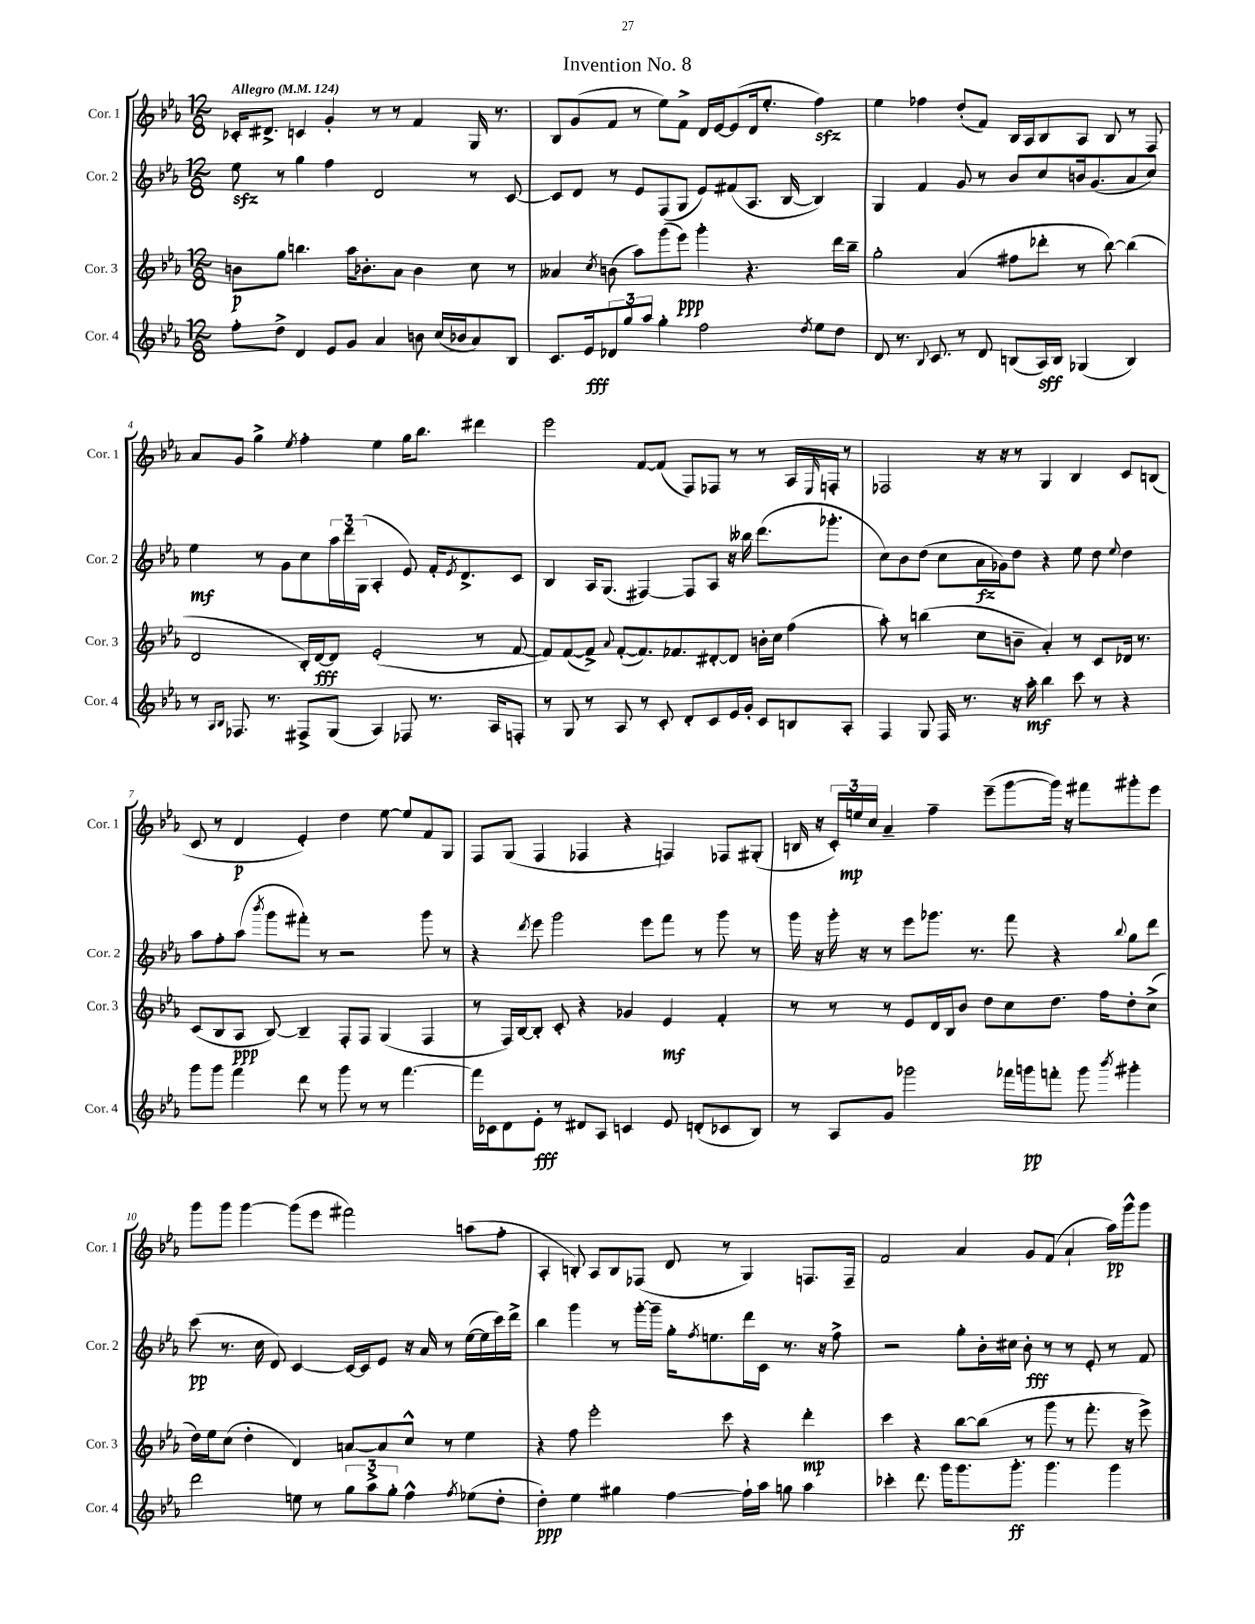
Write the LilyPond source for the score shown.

\header { title = "Invention No. 8" }
<<
\new StaffGroup <<
\new Staff = "s0" \with { instrumentName = "Cor. 1" shortInstrumentName = "Cor. 1" } {
    \clef treble \key ees \major \numericTimeSignature \time 12/8 \tempo "Allegro" 4 = 124
    ces'16-. dis'8.-> c'4 g'4-. r8 r8 f'4 g16 r8. |
    bes8 g'8( f'8 r8 ees''8) f'8-> d'16 ees'16~ ees'8( d'16 ees''8.-. f''4\sfz) |
    ees''4 fes''4 d''8-.( f'8) bes16 aes16 bes8 aes8 bes8 r8 f8 |
    aes'8 g'8 g''4-> \acciaccatura { ees''8 } f''4-. ees''4 g''16 bes''8. dis'''4 |
    ees'''2 f'8~ f'8( f8) fes8 r8 r8 aes16 \grace { ees16 } f16-. r8 |
    fes2 r16 r16 r8 g4 bes4 c'8 b8( |
    c'8 r8 d'4\p ees'4-.) d''4 ees''8~ ees''8 f'8 g8 |
    f8 g8( f4 fes4 r4 f4) fes8 gis8-.( |
    b16 r16 \tuplet 3/2 { c'16-.) e''16\mp c''16 } aes'4-- f''4-- ees'''8--( g'''8~ g'''16) r16 fis'''8 gis'''8-. ees'''8 |
    g'''8 g'''8 g'''4~ g'''8( ees'''8 fis'''2) a''8( f''8-. |
    aes4-. b8-.) aes8 b8 fes8( d'8 r8 g4) f8. f16-- |
    f'2 aes'4 g'8 f'8( aes'4-! aes''16\pp) g'''16-^ g'''8 \bar "|." |
}
\new Staff = "s1" \with { instrumentName = "Cor. 2" shortInstrumentName = "Cor. 2" } {
    \clef treble \key ees \major \numericTimeSignature \time 12/8
    ees''8\sfz r8 g''4 f''4 d'2 r8 c'8~ |
    c'8 d'8 r8 ees'8 f8( g8 ees'8) fis'8( aes8. bes16~ bes4) |
    g4 f'4 g'8 r8 bes'8 c''8 b'16 g'8.( aes'8 c''8) |
    ees''4\mf r8 g'8 c''8 \tuplet 3/2 { aes''16 d'''16 g16( } aes4-. ees'8) f'16-. \acciaccatura { ees'8 } d'8.-> c'8 |
    bes4 aes16 g8.( fis4~) fis8 aes8 r16 beses''16 d'''8.( ges'''8.-. |
    c''8) bes'8 d''8( c''8 aes'16\fz ges'16) d''8 r4 ees''8 d''8 \appoggiatura { ees''8 } d''4 |
    aes''8 f''8-. aes''8( \acciaccatura { bes'''8 } g'''8 fis'''8-.) r8 r2 g'''8 r8 |
    r4 \acciaccatura { d'''8 } ees'''8 g'''2 ees'''8 f'''8 r8 g'''8 r8 |
    g'''16 r16 g'''16-. r16 r8 ees'''8 ges'''8. r8. f'''8 r4 \appoggiatura { bes''8 } g''8 d'''8 |
    c'''8\pp( r8. c''16 d'8) c'4~ c'16~ c'16 ees'8 r16 aes'16 r8 ees''16~( ees''16 c'''16) d'''16-> |
    bes''4 g'''4 r8 g'''16~-. g'''16-- g''16-. \acciaccatura { f''8 } e''8. d'''16 c'16 r8. r16 f''8-> |
    r2 g''8-. bes'16-. cis''16 bes'8-.\fff r8 r8 ees'8-. r8 f'8 \bar "|." |
}
\new Staff = "s2" \with { instrumentName = "Cor. 3" shortInstrumentName = "Cor. 3" } {
    \clef treble \key ees \major \numericTimeSignature \time 12/8
    b'8\p g''8 b''4. aes''16 bes'8.-. aes'8 bes'4 c''8 r8 |
    aeses'4 \acciaccatura { c''8 } b'8( aes''8) g'''8( ees'''8\ppp) g'''4-. r4. d'''16 bes''16-- |
    g''2-. aes'4( fis''8 des'''8-. r8 bes''8~) bes''4( |
    d'2 bes16-.) d'16~\fff d'8 ees'2-.( r8 f'8~ |
    f'8) f'8~( f'8->) \appoggiatura { aes'8 } f'8~-.( f'8.) fes'8. dis'8~-. dis'8 b'16-. c''16 f''4( |
    aes''8-.) r8 b''4( c''8 b'8-- aes'4-.) r8 c'8 des'16 r8. |
    c'8( bes8 aes8\ppp bes8~) bes4-- f8-. f8 g4( f4 |
    r8 f16) bes16~ bes8-. c'8-. r4 ges'4 ees'4\mf f'4-. |
    r8 r8 r8 ees'8 d'16 bes16 bes'8 d''8 c''8 d''8. f''16 d''8-. c''8->( |
    d''16) ees''16 c''8( d''4-. d'4) a'8~ a'8 c''8-^ r8 ees''4 |
    r4 f''8 ees'''2-. c'''8 r4 d'''4-.\mp |
    c'''4 r4 bes''8~ bes''8( r8 g'''8 r8 f'''8.-. r16 ees'''8->) \bar "|." |
}
\new Staff = "s3" \with { instrumentName = "Cor. 4" shortInstrumentName = "Cor. 4" } {
    \clef treble \key ees \major \numericTimeSignature \time 12/8
    f''8-. d''8-> d'4 ees'8 g'8 aes'4 b'8 c''16( bes'16 aes'8) bes8 |
    c'8. ees'16\fff \tuplet 3/2 { des'8 g''8 aes''8 } g''4-. f''2 \acciaccatura { d''8 } ees''8 d''8 |
    d'8 r8. \appoggiatura { bes8 } c'8. r8 d'8 b8( aes16\sff) b16 ges4( b4) |
    r8 \grace { aes16 bes16 } fes8. r8. fis8-> g8( aes4) fes8 r8. aes16 f8-. |
    r8 g8 r8 aes8 r8 c'8-. d'8-. c'8 ees'16 g'16-. c'8 b8 aes8-. |
    f4 g8 f16 r8. r16 aes''16-.\mf bes''4 c'''8 r8 r4 |
    g'''8 g'''8 f'''4 d'''8 r8 g'''8 r8 r8 f'''4.~ |
    f'''16 ces'16 d'8 ees'8-.\fff r8 dis'8 aes8 c'4 ees'8 d'8-.( ces'8 bes8) |
    r8 aes8 g'8 ges'''2 fes'''16 g'''16\pp f'''8-. g'''8 \acciaccatura { bes'''8 } gis'''4-. |
    d'''2 e''8 r8 \tuplet 3/2 { g''8 aes''8-> g''8-. } f''4-^ \acciaccatura { f''8 } ees''8( d''8-. |
    d''4-.\ppp) ees''4 gis''4 f''4~ f''16-! aes''16 g''8 aes''4 |
    ces'''4-. d'''8. g'''16 g'''8. g'''8.-.\ff g'''4. g'''4 \bar "|." |
}
>>
>>
